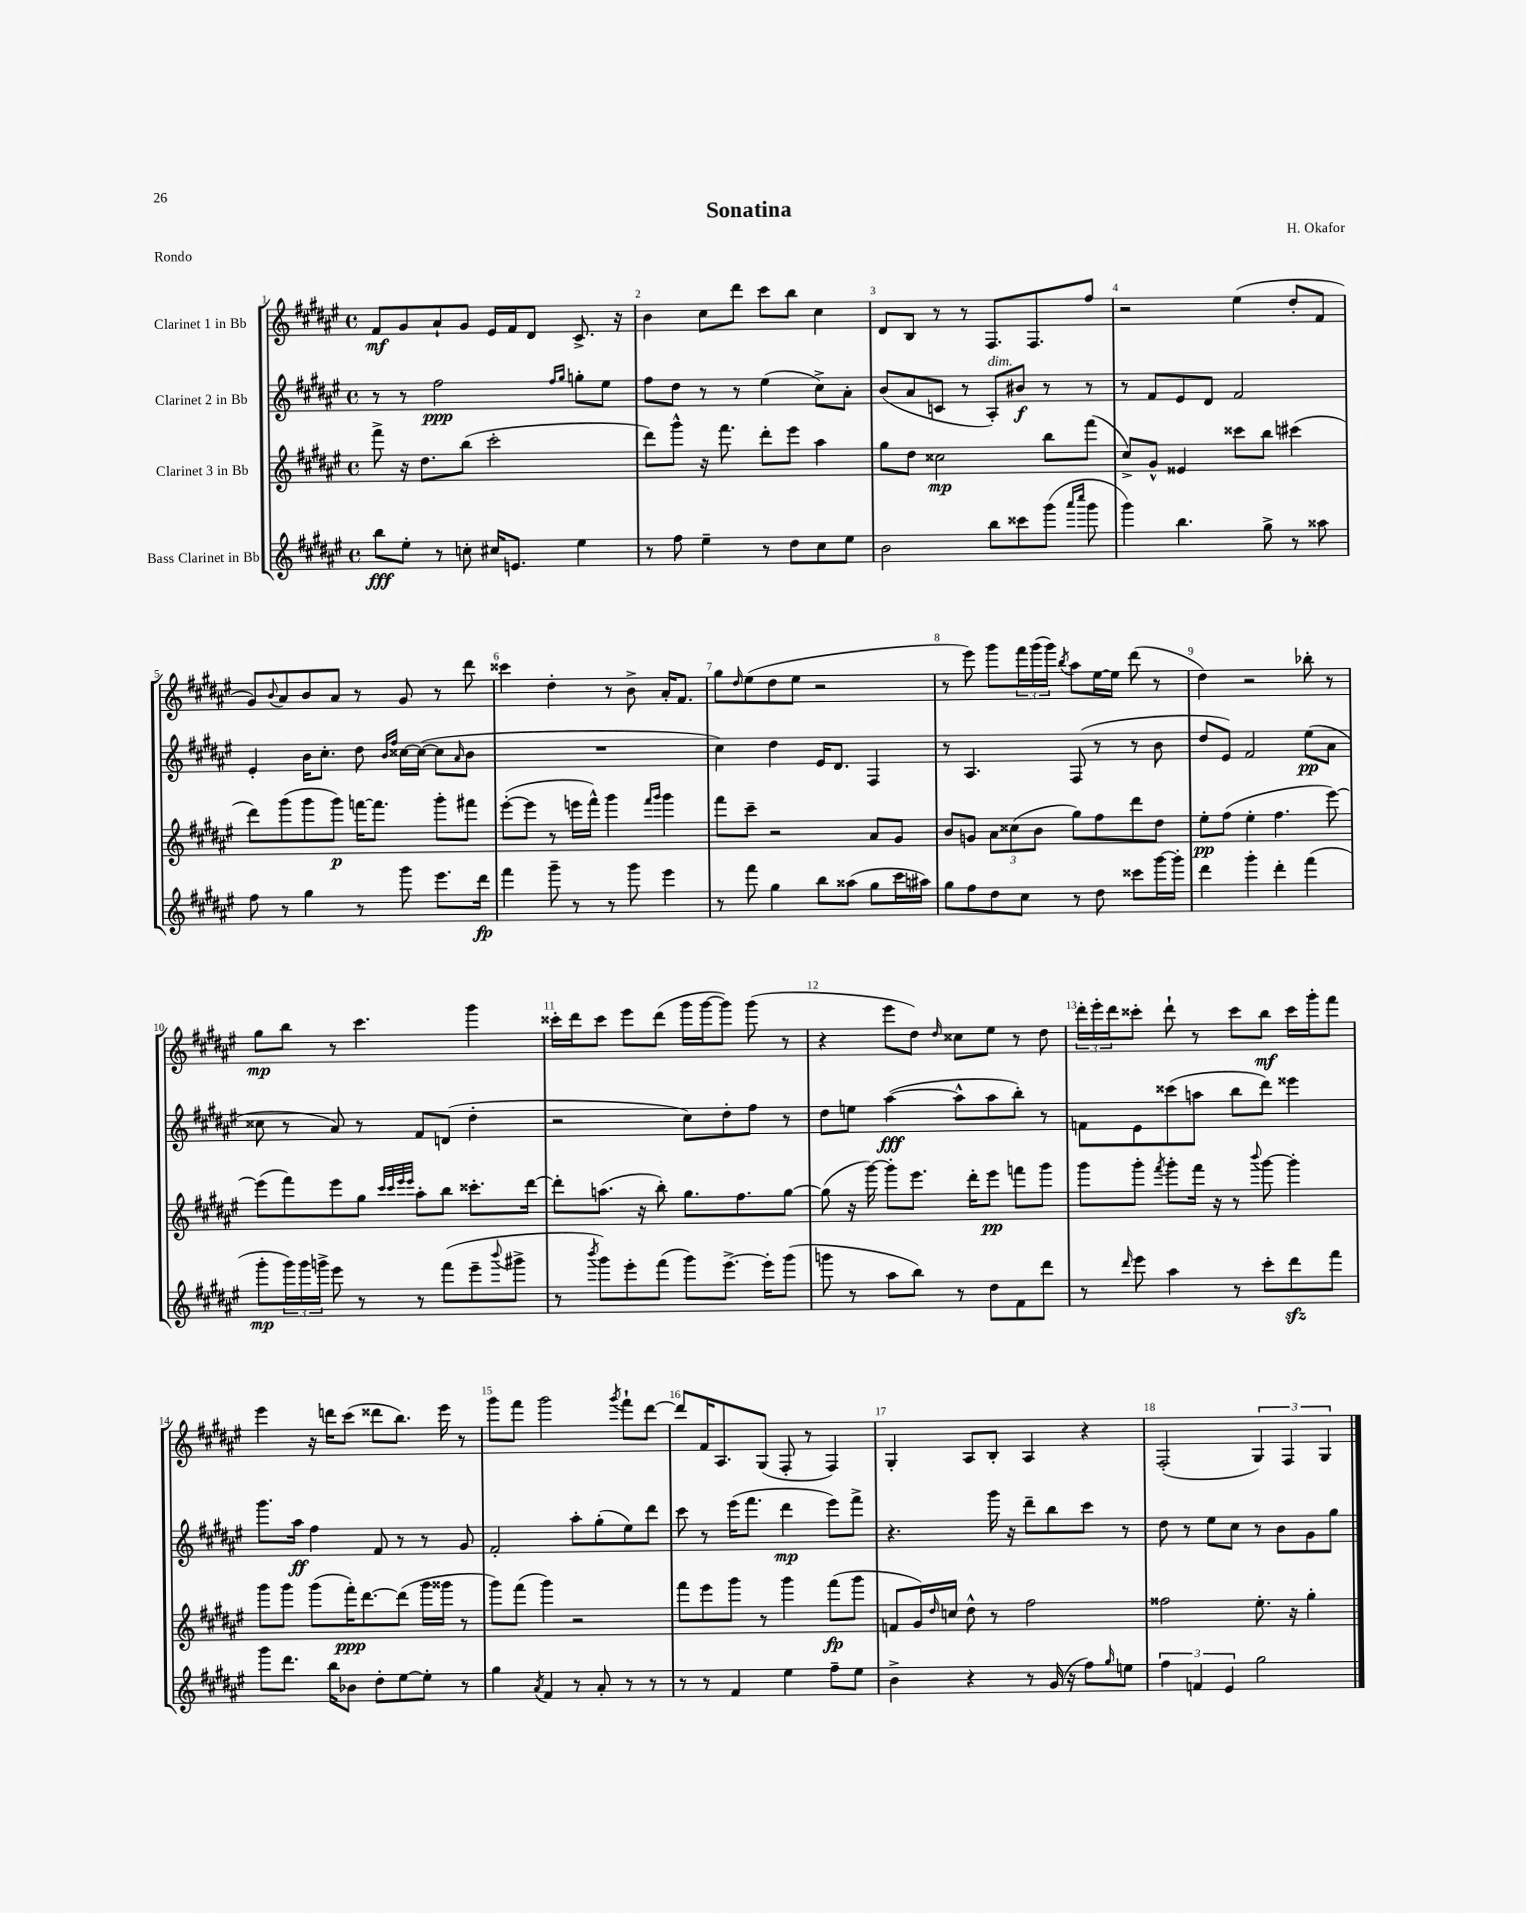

**kern	**dynam	**kern	**dynam	**kern	**dynam	**kern	**dynam
*part4	*part4	*part3	*part3	*part2	*part2	*part1	*part1
*staff4	*staff4	*staff3	*staff3	*staff2	*staff2	*staff1	*staff1
*I"Bass Clarinet in Bb	*	*I"Clarinet 3 in Bb	*	*I"Clarinet 2 in Bb	*	*I"Clarinet 1 in Bb	*
*clefG2	*	*clefG2	*	*clefG2	*	*clefG2	*
*k[f#c#g#d#a#e#]	*	*k[f#c#g#d#a#e#]	*	*k[f#c#g#d#a#e#]	*	*k[f#c#g#d#a#e#]	*
*M4/4	*	*M4/4	*	*M4/4	*	*M4/4	*
*met(c)	*	*met(c)	*	*met(c)	*	*met(c)	*
=1	=1	=1	=1	=1	=1	=1	=1
8bb\L	fff	8fff#^\	.	8r	.	8f#/L	mf
8ee#'\J	.	16r	.	8r	.	8g#/	.
.	.	8.dd#\L	.	.	.	.	.
8r	.	.	.	2ff#\	ppp	8a#`/	.
8ccn'\	.	(8bb\J	.	.	.	8g#/J	.
16cc#X/KL	.	2ccc#'\	.	.	.	16e#/LL	.
8.en/J	.	.	.	.	.	16f#/J	.
.	.	.	.	.	.	8d#/J	.
.	.	.	.	16qqff#/LL	.	.	.
.	.	.	.	16qqgg#/JJ	.	.	.
4ee#\	.	.	.	8ggn'\L	.	8.c#^/	.
.	.	.	.	8ee#\J	.	.	.
.	.	.	.	.	.	16r	.
=2	=2	=2	=2	=2	=2	=2	=2
8r	.	8ddd#\L)	.	8ff#\L	.	4b\	.
8ff#\	.	8ggg#^^\J	.	8dd#\J	.	.	.
4ee#~\	.	16r	.	8r	.	8cc#\L	.
.	.	8.fff#\	.	.	.	.	.
.	.	.	.	8r	.	8ddd#\J	.
8r	.	8ddd#'\L	.	(4ee#\	.	8ccc#\L	.
8dd#\L	.	8eee#\J	.	.	.	8bb\J	.
8cc#\	.	4aa#\	.	8cc#^\L)	.	4cc#\	.
8ee#\J	.	.	.	8a#'\J	.	.	.
=3	=3	=3	=3	=3	=3	=3	=3
2b\	.	8gg#\L	.	(8b/L	.	8d#/L	.
.	.	8dd#\J	.	8a#/	.	8B/J	.
.	.	2cc##X\	mp	8cn/J	.	8r	.
.	.	.	.	8r	.	8r	.
!	!	!	!	!LO:TX:a:i:t=dim.	!	!	!
8bb\L	.	.	.	8A#'/L)	.	8.F#/L	.
8ccc##X\	.	.	.	8b#X/J	f	.	.
.	.	.	.	.	.	8.F#/	.
(8ggg#\J	.	8bb\L	.	8r	.	.	.
16qqaaa#/LL	.	.	.	.	.	.	.
16qqcccc#/JJ	.	.	.	.	.	.	.
8ggg#\	.	(8fff#\J	.	8r	.	8ff#/J	.
=4	=4	=4	=4	=4	=4	=4	=4
4ggg#\)	.	8cc#^/L)	.	8r	.	2r	.
.	.	8g#^^/J	.	8f#/L	.	.	.
4.bb\	.	4e##X/	.	8e#/	.	.	.
.	.	.	.	8d#/J	.	.	.
.	.	8ccc##X\L	.	2f#/	.	(4ee#\	.
8gg#^\	.	8bb\J	.	.	.	.	.
8r	.	(4ccc#X\	.	.	.	8dd#'/L	.
8aa##X\	.	.	.	.	.	8f#/J	.
!!LO:LB:g=z
=5	=5	=5	=5	=5	=5	=5	=5
8ff#\	.	8ddd#\L)	.	4e#'/	.	8g#/L)	.
.	.	.	.	.	.	8qqb/	.
8r	.	(8ggg#\	.	.	.	8a#/	.
4gg#\	.	8ggg#\	.	16b\KL	.	8b/	.
.	.	.	.	8.cc#'\J	.	.	.
.	.	8ggg#\J)	p	.	.	8a#/J	.
8r	.	[16fffn\KL	.	8dd#\	.	8r	.
.	.	8.fff\J]	.	.	.	.	.
.	.	.	.	16qqb/LL	.	.	.
.	.	.	.	16qqff#/JJ	.	.	.
8ggg#\	.	.	.	[16cc##X\LL	.	8g#/	.
.	.	.	.	(16cc##\JJ_	.	.	.
8.eee#\L	.	8ggg#'\L	.	8cc##\L]	.	8r	.
.	.	.	.	16qqa#/	.	.	.
.	.	8fff#X\J	.	8b\J	.	8ddd#\	.
16ddd#\Jk	fp	.	.	.	.	.	.
=6	=6	=6	=6	=6	=6	=6	=6
4fff#\	.	([8eee#'\L	.	1r	.	4ccc##X\	.
.	.	8eee#\J]	.	.	.	.	.
8ggg#~\	.	8r	.	.	.	4dd#'\	.
8r	.	16eeen\LL	.	.	.	.	.
.	.	16fff#^^\JJ)	.	.	.	.	.
8r	.	4ggg#\	.	.	.	8r	.
8ggg#\	.	.	.	.	.	8b^\	.
.	.	16qqfff#/LL	.	.	.	.	.
.	.	16qqggg#/JJ	.	.	.	.	.
4eee#\	.	4ggg#\	.	.	.	16a#'/KL	.
.	.	.	.	.	.	8.f#/J	.
=7	=7	=7	=7	=7	=7	=7	=7
8r	.	8fff#\L	.	4cc#\)	.	8gg#\L	.
.	.	.	.	.	.	16qqdd#/	.
8fff#\	.	8ccc#~\J	.	.	.	(8ee#\	.
4gg#\	.	2r	.	4dd#\	.	8dd#\	.
.	.	.	.	.	.	8ee#\J	.
8bb\L	.	.	.	16e#/KL	.	2r	.
.	.	.	.	8.d#/J	.	.	.
(8aa##X\J	.	.	.	.	.	.	.
8gg#\L	.	8a#/L	.	4F#/	.	.	.
16ccc#\L	.	8g#/J	.	.	.	.	.
16aa#X\JJ)	.	.	.	.	.	.	.
=8	=8	=8	=8	=8	=8	=8	=8
8gg#\L	.	8b/L	.	8r	.	8r	.
8ff#\	.	8gn/J	.	4.A#/	.	8eee#\)	.
8dd#\	.	12a#\L	.	.	.	8ggg#\L	.
.	.	(12cc##X\	.	.	.	.	.
8cc#\J	.	.	.	.	.	24fff#\L	.
.	.	12b\J	.	.	.	(24ggg#\	.
.	.	.	.	.	.	24ggg#\JJ)	.
.	.	.	.	.	.	8qbb/	.
8r	.	8gg#\L)	.	(8F#/	.	8aa#\L	.
8dd#\	.	8ff#\	.	8r	.	[16ee#\L	.
.	.	.	.	.	.	16ee#\JJ]	.
8ccc##X\L	.	8ddd#\	.	8r	.	(8ddd#\	.
[16ggg#\L	.	8dd#\J	.	8b\	.	8r	.
16ggg#'\JJ]	.	.	.	.	.	.	.
=9	=9	=9	=9	=9	=9	=9	=9
4ddd#\	.	8ee#'\L	pp	8dd#/L	.	4dd#\)	.
.	.	(8ff#\J	.	8e#/J)	.	.	.
4ggg#'\	.	4ee#'\	.	2f#/	.	2r	.
4ddd#'\	.	4.ff#\	.	.	.	.	.
(4fff#\	.	.	.	(8ee#\L	pp	8bb-X'\	.
.	.	[8eee#\)	.	8a#\J	.	8r	.
!!LO:LB:g=z
=10	=10	=10	=10	=10	=10	=10	=10
8ggg#'\L	mp	(8eee#\L]	.	8cc##X\	.	8gg#\L	mp
24ggg#\L)	.	8fff#\)	.	8r	.	8bb\J	.
24ggg#\	.	.	.	.	.	.	.
24gggn^\JJ	.	.	.	.	.	.	.
8eee#\	.	8eee#\	.	8a#/)	.	8r	.
8r	.	8gg#\J	.	8r	.	4.ccc#\	.
.	.	32qqccc#/LLL	.	.	.	.	.
.	.	32qqccc#/	.	.	.	.	.
.	.	32qqeee#/	.	.	.	.	.
.	.	32qqeee#/JJJ	.	.	.	.	.
8r	.	8aa#'\L	.	8f#/L	.	.	.
(8fff#\L	.	8bb\J	.	(8dn/J	.	.	.
8eee#~\	.	8.ccc##X'\L	.	4dd#'\	.	4ggg#\	.
8qqbbb/	.	.	.	.	.	.	.
8ggg#X^\J	.	.	.	.	.	.	.
.	.	[16ddd#\Jk	.	.	.	.	.
=11	=11	=11	=11	=11	=11	=11	=11
8r	.	8ddd#'\L]	.	2r	.	16ccc##X'\LL	.
.	.	.	.	.	.	16ddd#\J	.
8qbbb/	.	.	.	.	.	.	.
8ggg#\L)	.	(8.aan\J	.	.	.	8ccc##\J	.
8eee#'\	.	.	.	.	.	8eee#\L	.
.	.	16r	.	.	.	.	.
(8fff#\J	.	8bb'\)	.	.	.	(8ddd#\J	.
8ggg#\L)	.	8.gg#\L	.	8cc#\L)	.	16ggg#\LL	.
.	.	.	.	.	.	[16ggg#\J	.
[8.eee#^\J	.	.	.	8dd#'\	.	8ggg#\J])	.
.	.	8.ff#\	.	.	.	.	.
.	.	.	.	8ff#\J	.	(8ggg#\	.
16eee#'\KL]	.	.	.	.	.	.	.
(8ggg#\J	.	[8gg#\J	.	8r	.	8r	.
=12	=12	=12	=12	=12	=12	=12	=12
8gggn\	.	(8gg#\]	.	8dd#\L	.	4r	.
8r	.	16r	.	8een\J	.	.	.
.	.	[16ggg#\)	.	.	.	.	.
8aa#\L	.	8ggg#'\L]	.	([4aa#\	fff	8eee#\L	.
8bb\J)	.	8.eee#\J	.	.	.	8dd#\J)	.
.	.	.	.	.	.	16qqdd#/	.
8r	.	.	.	8aa#^^\L]	.	8cc##X\L	.
.	.	16ddd#'\KL	.	.	.	.	.
8dd#\L	.	8eee#\J	pp	8aa#\	.	8ee#\J	.
8f#\	.	8fffn\L	.	8bb'\J)	.	8r	.
8ddd#\J	.	8ggg#\J	.	8r	.	8dd#\	.
=13	=13	=13	=13	=13	=13	=13	=13
8r	.	8ggg#\L	.	8fn\L	.	24ddd#'\LL	.
.	.	.	.	.	.	24eee#'\	.
.	.	.	.	.	.	24ddd#\J	.
16qqddd#/	.	.	.	.	.	.	.
8eee#\	.	8ggg#'\J	.	8e#\	.	8ccc##X'\J	.
.	.	8qfff#/	.	.	.	.	.
4aa#\	.	8ggg#'\L	.	(8ccc##X\	.	8ddd#`\	.
.	.	16fff#\Jk	.	8aan\J	.	8r	.
.	.	16r	.	.	.	.	.
8r	.	8r	.	8bb\L	.	8ccc##\L	.
.	.	8qqbbb/	.	.	.	.	.
8ccc#'\L	.	[8ggg#\	.	8ddd#\J)	.	8bb\J	mf
8ddd#zz\	.	4ggg#'\]	.	4eee##X\	.	16ccc##\LL	.
.	.	.	.	.	.	16ggg#'\J	.
8fff#\J	.	.	.	.	.	8fff#\J	.
!!LO:LB:g=z
=14	=14	=14	=14	=14	=14	=14	=14
8ggg#\L	.	8ggg#\L	.	8.ggg#\L	.	4eee#\	.
8.ddd#\J	.	8ggg#\J	.	.	.	.	.
.	.	.	.	16aa#\Jk	ff	.	.
.	.	(8ggg#\L	.	4ff#\	.	16r	.
16bb\KL	.	.	.	.	.	16dddn\KL	.
8b-X\J	.	16fff#'\K)	ppp	.	.	(8ccc#\J	.
.	.	[8.ddd#\	.	.	.	.	.
8dd#'\L	.	.	.	8f#/	.	8ddd##X\L	.
[8ee#\	.	(8ddd#\J]	.	8r	.	8.bb\J)	.
8ee#'\J]	.	16ggg#\LL	.	8r	.	.	.
.	.	16ggg##X\JJ	.	.	.	16eee#\	.
8r	.	8r	.	8g#/	.	8r	.
=15	=15	=15	=15	=15	=15	=15	=15
4gg#\	.	8ggg#\L)	.	2f#'/	.	8ggg#\L	.
.	.	(8fff#\J	.	.	.	8fff#\J	.
8qa#/	.	.	.	.	.	.	.
4f#/	.	4ggg#\)	.	.	.	2ggg#\	.
8r	.	2r	.	8aa#'\L	.	.	.
8a#'/	.	.	.	(8gg#'\	.	.	.
.	.	.	.	.	.	8qggg#/	.
8r	.	.	.	8ee#\)	.	8fff#`\L	.
8r	.	.	.	8ddd#\J	.	[8ddd#\J	.
=16	=16	=16	=16	=16	=16	=16	=16
8r	.	8fff#\L	.	8ccc#\	.	8ddd#/L]	.
8r	.	8eee#\	.	8r	.	16f#/K	.
.	.	.	.	.	.	8.A#/	.
4f#/	.	8ggg#\J	.	(16eee#\KL	.	.	.
.	.	.	.	8.fff#\J	.	.	.
.	.	8r	.	.	.	(8G#/J	.
4ee#\	.	4ggg#\	.	4ddd#\	mp	8F#'/	.
.	.	.	.	.	.	8r	.
8ff#~\L	.	(8fff#\L	fp	8eee#\L)	.	4F#/)	.
8ee#\J	.	8ggg#\J	.	8fff#^\J	.	.	.
=17	=17	=17	=17	=17	=17	=17	=17
4b^\	.	8fn/L	.	4.r	.	4G#'/	.
.	.	16g#/L)	.	.	.	.	.
.	.	16qqdd#/	.	.	.	.	.
.	.	16ccn/JJ	.	.	.	.	.
4r	.	8dd#^^\	.	.	.	8A#/L	.
.	.	8r	.	16ggg#\	.	8B'/J	.
.	.	.	.	16r	.	.	.
8r	.	2ff#\	.	8ddd#~\L	.	4A#/	.
(16g#/	.	.	.	8bb\	.	.	.
16r	.	.	.	.	.	.	.
8ff#\L)	.	.	.	8ccc#\J	.	4r	.
16qqgg#/	.	.	.	.	.	.	.
8een\J	.	.	.	8r	.	.	.
=18	=18	=18	=18	=18	=18	=18	=18
6ff#\	.	2ff##X\	.	8dd#\	.	(2F#'/	.
.	.	.	.	8r	.	.	.
6fn/	.	.	.	.	.	.	.
.	.	.	.	8ee#\L	.	.	.
6e#/	.	.	.	.	.	.	.
.	.	.	.	8cc#\J	.	.	.
2gg#\	.	8.ee#'\	.	8r	.	6G#/)	.
.	.	.	.	8b\L	.	.	.
.	.	.	.	.	.	6F#/	.
.	.	16r	.	.	.	.	.
.	.	4gg#'\	.	8g#\	.	.	.
.	.	.	.	.	.	6G#/	.
.	.	.	.	8gg#\J	.	.	.
==	==	==	==	==	==	==	==
*-	*-	*-	*-	*-	*-	*-	*-
